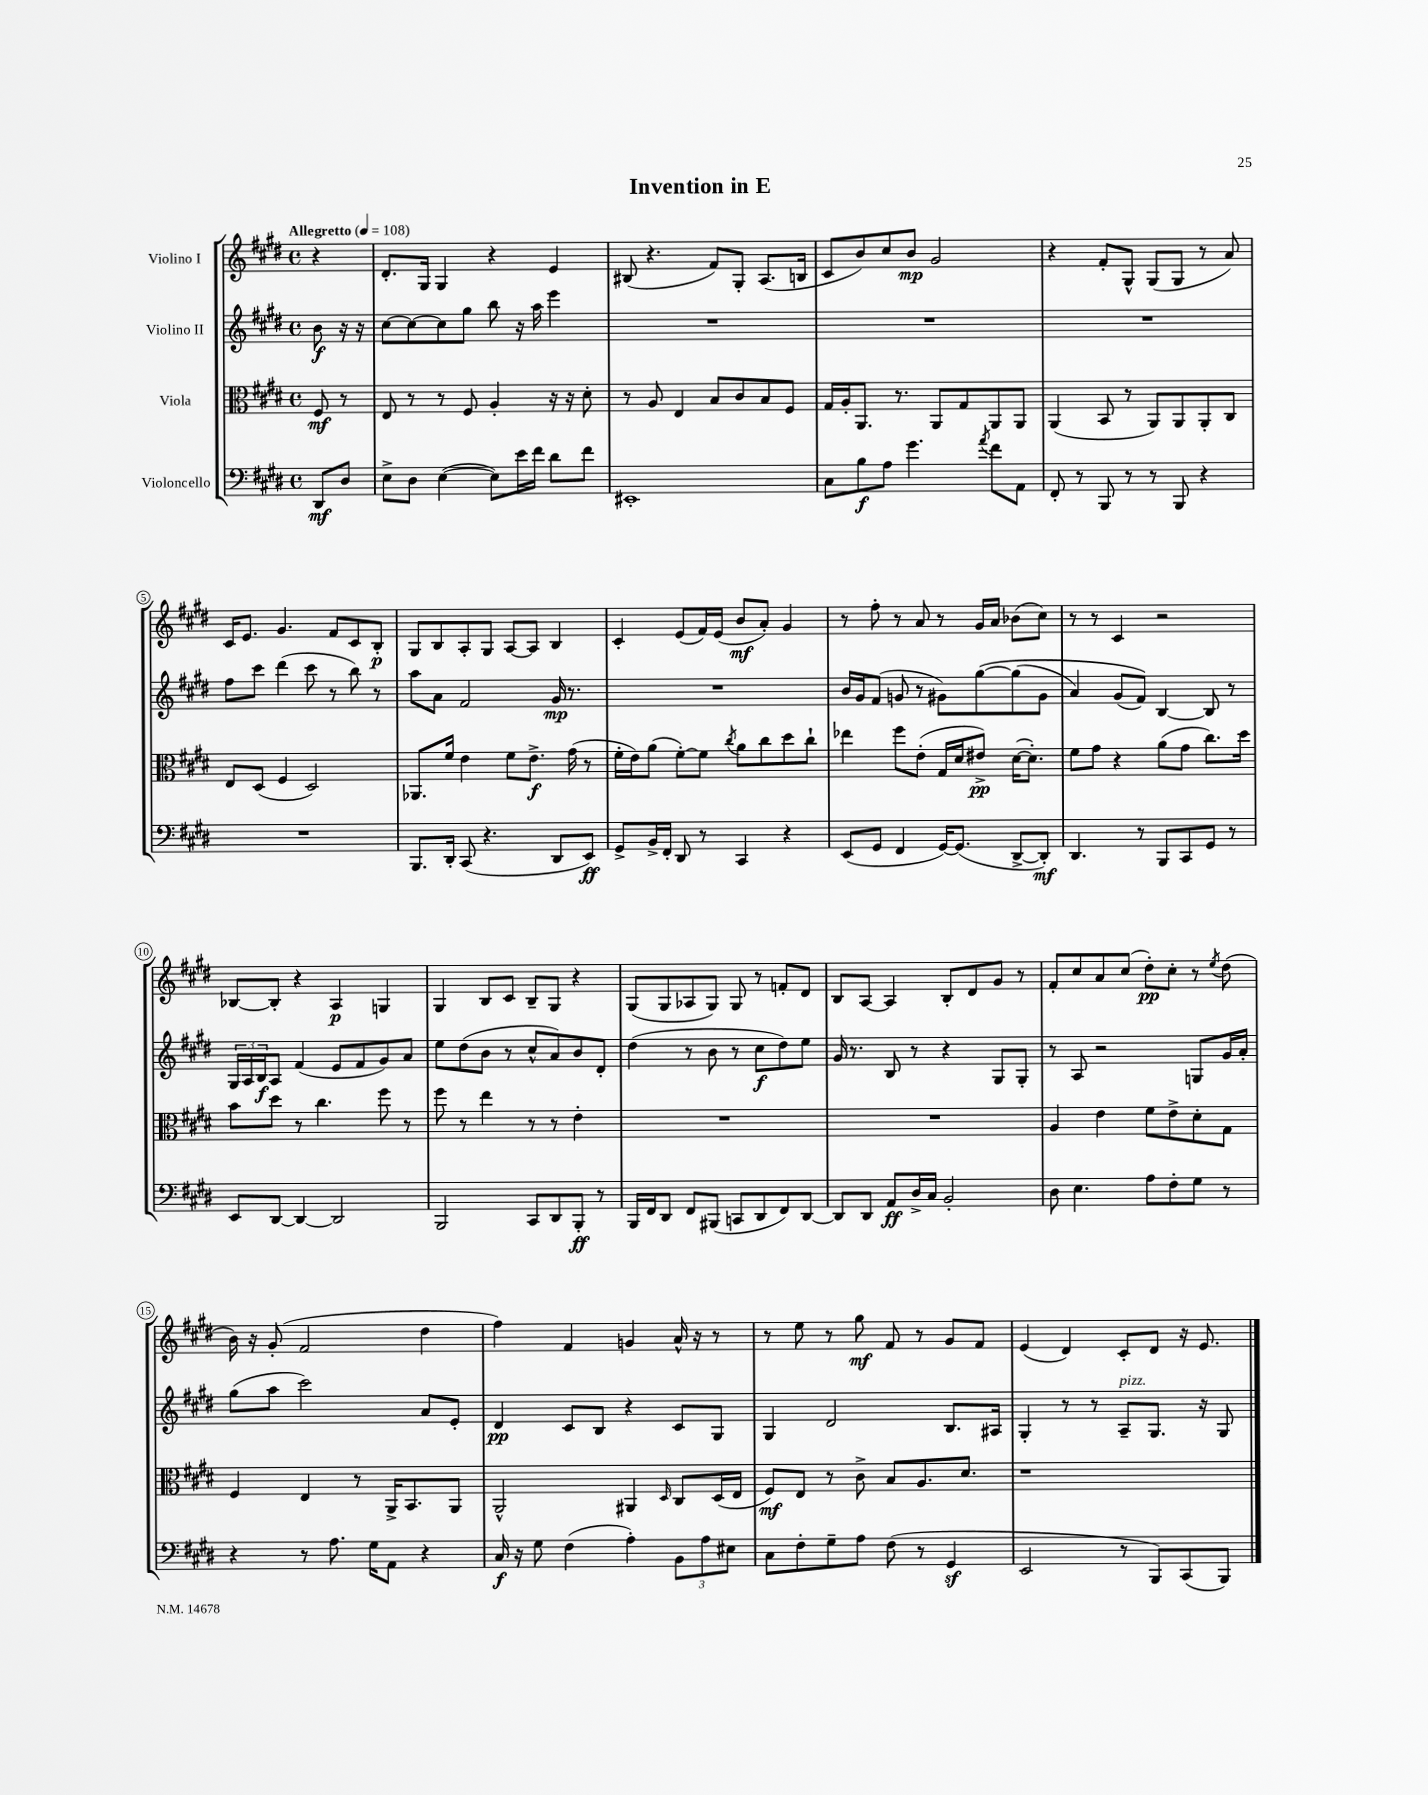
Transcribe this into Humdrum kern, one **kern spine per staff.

**kern	**kern	**kern	**kern
*staff4	*staff3	*staff2	*staff1
*clefF4	*clefC3	*clefG2	*clefG2
*k[f#c#g#d#]	*k[f#c#g#d#]	*k[f#c#g#d#]	*k[f#c#g#d#]
*M4/4	*M4/4	*M4/4	*M4/4
*met(c)	*met(c)	*met(c)	*met(c)
*MM108	*MM108	*MM108	*MM108
8DD#/L	8F#/	8b\	4r
8D#/J	8r	16r	.
.	.	16r	.
=	=	=	=
8E^\L	8E/	[8cc#\L	8.d#'/L
8D#\J	8r	8cc#\_	.
.	.	.	16G#/Jk
([4E\	8r	8cc#\]	4G#/
.	8F#/	8gg#\J	.
8E\]L)	4A'/	8bb\	4r
16e\L	.	16r	.
16f#\JJ	.	16aa\	.
8d#\L	16r	4eee\	4e/
.	16r	.	.
8f#\J	8d#'\	.	.
=	=	=	=
1EE#'	8r	1r	(8B#/
.	8A/	.	4.r
.	4E/	.	.
.	8B/L	.	8f#/L)
.	8c#/	.	8G#'/J
.	8B/	.	(8.A/L
.	8F#/J	.	.
.	.	.	16B/Jk
=	=	=	=
8C#\L	16G#/LL	1r	8c#/L
.	16A'/J	.	.
8B\	8.AA/J	.	8b/)
8A\J	.	.	8cc#/
.	8.r	.	.
4.g#\	.	.	8b/J
.	8AA/L	.	2g#/
.	8G#/	.	.
8qa/	.	.	.
8f#\L	8AA/	.	.
8AA\J	8AA/J	.	.
=	=	=	=
8FF#'/	(4AA/	1r	4r
8r	.	.	.
8BBB/	8BB/	.	8f#'/L
8r	8r	.	8G#^^/J
8r	8AA/L)	.	(8G#/L
8BBB/	8AA/	.	8G#/J
4r	8AA'/	.	8r
.	8C#/J	.	8a/)
=	=	=	=
1r	8E/L	8ff#\L	16c#/LK
.	.	.	8.e/J
.	(8D#/J	8ccc#\J	.
.	4F#/	(4ddd#\	4.g#/
.	2D#/)	8ccc#\	.
.	.	8r	8f#/L
.	.	8bb\)	8c#/
.	.	8r	8B'/J
=	=	=	=
8.BBB/L	8.AA-/L	8aa\L	8G#/L
.	.	8a\J	8B/
16DD#'/Jk	16f#/Jk	.	.
(8CC#/	4e\	2f#/	8A'/
4.r	.	.	8G#/J
.	8f#\L	.	[8A/L
.	8.e^\J	.	8A/]J
8DD#/L	.	16g#/	4B/
.	(16g#\	8.r	.
8EE/J)	8r	.	.
=	=	=	=
8GG#^/L	16f#'\LL	1r	4c#'/
.	16e\J)	.	.
16BB^/L	(8a\J	.	.
16FF#'/JJ	.	.	.
8DD#/	[8f#'\L)	.	(8e/L
8r	8f#\]J	.	16f#/L)
.	.	.	(16e/JJ
.	8qcc#/	.	.
4CC#/	8a\L	.	8b/L
.	8cc#\	.	8a'/J)
4r	8dd#\	.	4g#/
.	8cc#`\J	.	.
=	=	=	=
(8EE/L	4ee-\	16b/LL	8r
.	.	16g#/J	.
8GG#/J	.	(8f#/J	8ff#'\
4FF#/	8ff#\L	8g/	8r
.	(8e'\J	8r	8a/
[16GG#/LK)	16G#/LL	8g#\L)	8r
(8.GG#/]J	16d#/J	.	.
.	8e#^/J)	&([8gg#\	16g#/LL
.	.	.	16a/JJ
[8DD#^/L	([16d#\LK	(8gg#\]	(8b-\L
.	8.d#'\]J)	.	.
8DD#'/]J)	.	8g#\J	8cc#\J)
=	=	=	=
4.DD#/	8f#\L	4a/)	8r
.	8g#\J	.	8r
.	4r	(8g#/L	4c#/
8r	.	8f#/J)&)	.
8BBB/L	(8a\L	[4B/	2r
8CC#/	8g#\J	.	.
8GG#/J	8.cc#\L)	8B/]	.
8r	.	8r	.
.	16dd#\Jk	.	.
=	=	=	=
8EE/L	8b\L	24G#/LL	[8B-/L
.	.	24A/	.
.	.	24B/J	.
[8DD#/J	8dd#\J	8A/J	8B-'/]J
4DD#/_	8r	(4f#/	4r
.	4.cc#\	.	.
2DD#/]	.	8e/L	4A/
.	.	8f#/	.
.	8ff#\	8g#/)	4G/
.	8r	8a/J	.
=	=	=	=
2BBB/	8ff#\	8ee\L	4G#/
.	8r	(8dd#\	.
.	4ee\	8b\J	8B/L
.	.	8r	8c#/J
8CC#/L	8r	8cc#^^/L	8B~/L
8DD#/	8r	8a/)	8G#/J
8BBB'/J	4e'\	8b/	4r
8r	.	8d#'/J	.
=	=	=	=
16BBB/LL	1r	(4dd#\	(8G#/L
16FF#/J	.	.	.
8DD#/J	.	.	8G#/
8FF#/L	.	8r	8A-/
(8BBB#/J	.	8b\	8G#/J)
8CC/L	.	8r	8G#/
8DD#/	.	8cc#\L	8r
8FF#/)	.	8dd#\)	8f'/L
[8DD#/J	.	8ee\J	8d#/J
=	=	=	=
8DD#/]L	1r	16g#/	8B/L
.	.	8.r	.
8DD#/J	.	.	[8A/J
8AA/L	.	8B/	4A/]
16D#^/L	.	8r	.
16C#/JJ	.	.	.
2BB'/	.	4r	8B'/L
.	.	.	8d#/
.	.	8G#/L	8g#/J
.	.	8G#'/J	8r
=	=	=	=
8D#\	4A/	8r	8f#'/L
4.E\	.	8A/	8cc#/
.	4e\	2r	8a/
.	.	.	(8cc#/J
8A\L	8f#\L	.	8dd#'\L)
8F#'\	8e^\	.	8cc#'\J
8G#\J	8d#'\	8G/L	8r
.	.	.	8qee/
8r	8G#\J	16g#/L	(8dd#\
.	.	16a'/JJ	.
=	=	=	=
4r	4F#/	(8gg#\L	16b\)
.	.	.	16r
.	.	8aa\J	(8g#'/
8r	4E/	2ccc#\)	2f#/
8.A\	.	.	.
.	8r	.	.
16G#\LK	.	.	.
8AA\J	16AA^/LK	.	.
.	8.BB/	.	.
4r	.	8a/L	4dd#\
.	8AA/J	8e'/J	.
=	=	=	=
16C#/	2AA^^/	4d#/	4ff#\)
16r	.	.	.
8G#\	.	.	.
(4F#\	.	8c#/L	4f#/
.	.	8B/J	.
4A'\)	4AA#/	4r	4g/
.	16qqD#/	.	.
12BB\L	8C#/L	8c#/L	16a^^/
.	.	.	16r
12A\	.	.	.
.	(16D#/L	8G#/J	8r
12E#\J	.	.	.
.	16E/JJ	.	.
=	=	=	=
8C#\L	8F#/L)	4G#/	8r
8F#'\	8E/J	.	8ee\
8G#~\	8r	2d#/	8r
8A\J	8c#^\	.	8gg#\
(8F#\	8B/L	.	8f#/
8r	8.A/	.	8r
4GG#/	.	8.B/L	8g#/L
.	8.d#/J	.	.
.	.	.	8f#/J
.	.	16A#/Jk	.
=	=	=	=
2EE/	1r	4G#'/	(4e/
.	.	8r	4d#/)
.	.	8r	.
8r	.	8A~/L	8c#'/L
8BBB/L)	.	8.G#/J	8d#/J
(8CC#/	.	.	16r
.	.	16r	8.e/
8BBB/J)	.	8G#/	.
==	==	==	==
*-	*-	*-	*-
